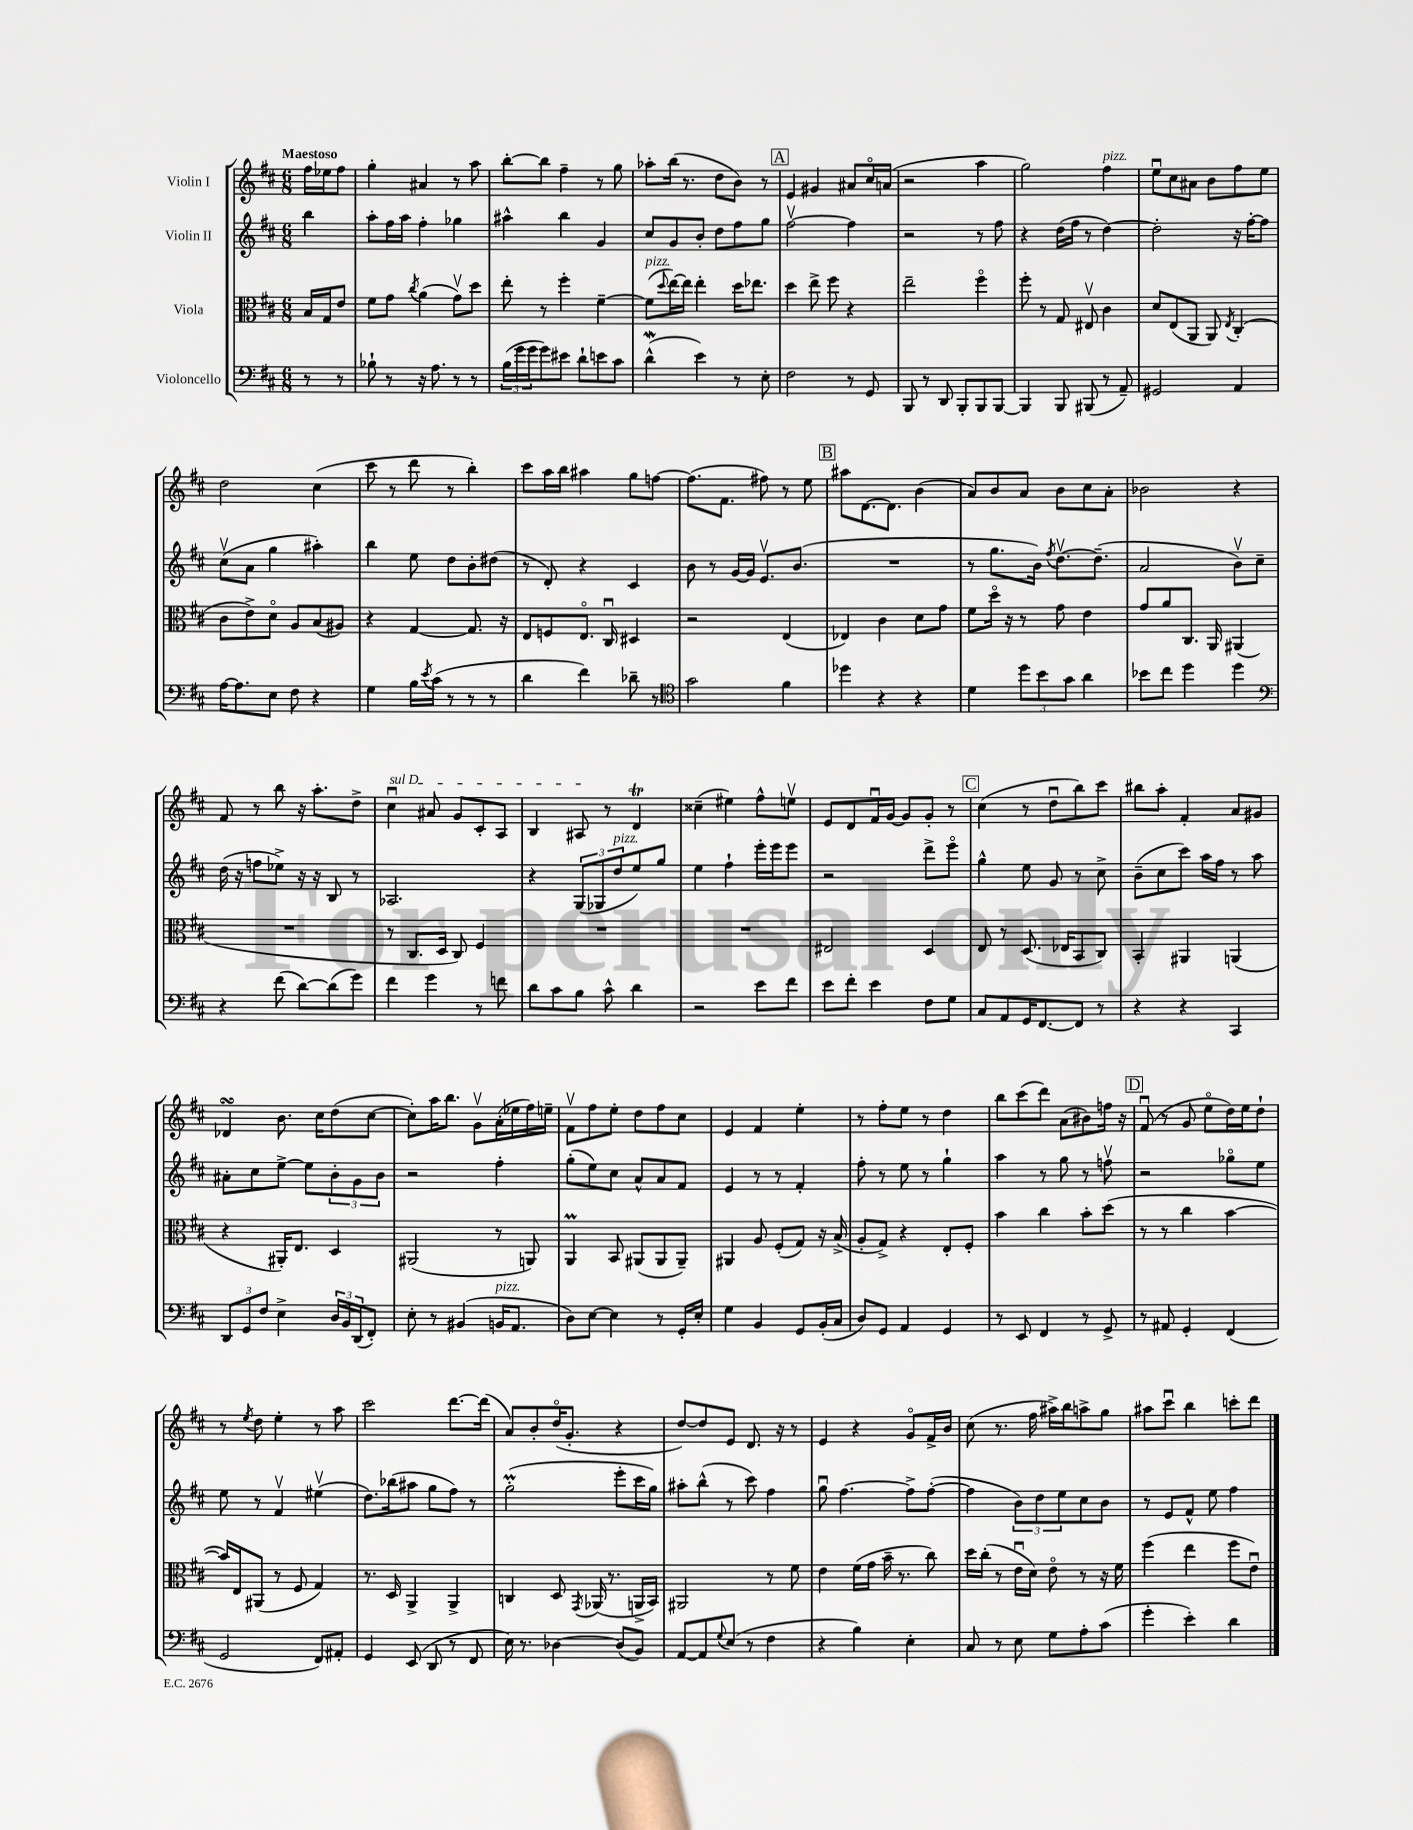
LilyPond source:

<<
\new StaffGroup <<
\new Staff = "s0" \with { instrumentName = "Violin I" } {
    \clef treble \key d \major \numericTimeSignature \time 6/8 \partial 4 \tempo "Maestoso"
    fis''16 ees''16 fis''8 |
    g''4-. ais'4 r8 a''8 |
    b''8~-. b''8 fis''4-- r8 g''8 |
    aes''8-. b''16( r8. d''8 b'8) r8 |
    \mark \markup { \box "A" } e'4 gis'4 ais'8 cis''16\flageolet a'16( |
    r2 a''4 |
    g''2) fis''4^\markup { \italic "pizz." } |
    e''8\downbow cis''8 ais'8 b'8 fis''8 e''8 |
    d''2 cis''4( |
    cis'''8 r8 d'''8 r8 b''4-.) |
    cis'''8 a''16 b''16 ais''4 g''8 f''8~ |
    f''8.( fis'8. fis''8) r8 e''8 |
    \mark \markup { \box "B" } ais''8 d'8.~ d'8. b'4( |
    a'8) b'8 a'8 b'8 cis''8 a'8-. |
    bes'2 r4 |
    fis'8 r8 b''8 r16 a''8.-. d''8-> |
    \once \override TextSpanner.bound-details.left.text = \markup { \italic "sul D" } cis''4\downbow\startTextSpan ais'8 g'8 cis'8-. a8 |
    b4 ais8\stopTextSpan r8 d'4\trill |
    cisis''4--( eis''4) fis''8-^ e''8\upbow |
    e'8 d'8 fis'16\downbow g'16~ g'8 g'8-. r8 |
    \mark \markup { \box "C" } cis''4( r8 d''8\downbow b''8) cis'''8 |
    bis''8 a''8-. fis'4-. a'8 gis'8 |
    des'4\turn b'8. cis''16 d''8( cis''8~ |
    cis''8-.) a''16 b''8. g'8\upbow a'16-.( ees''16 fis''16) e''16-- |
    fis'8\upbow fis''8 e''8-. d''8 fis''8 cis''8 |
    e'4 fis'4 e''4-. |
    r8 fis''8-. e''8 r8 d''4 |
    b''8 cis'''8( d'''8) a'8( bis'8) f''16 r16 |
    \mark \markup { \box "D" } fis'8\downbow( r8 g'8 e''8\flageolet d''16) e''16 d''8-! |
    r8 \acciaccatura { e''8 } d''8 e''4-. r8 a''8 |
    cis'''2 d'''8.~ d'''16( |
    a'8) b'8-. d''16\flageolet( g'8.-. r4 |
    d''8~) d''8 e'8 d'8. r16 r8 |
    e'4 r4 g'8\flageolet fis'16-> b'16 |
    cis''8( r8. fis''16 ais''16->) b''16 a''8-> g''8 |
    ais''8 cis'''8\downbow b''4 c'''8-. d'''8 \bar "|." |
}
\new Staff = "s1" \with { instrumentName = "Violin II" } {
    \clef treble \key d \major \numericTimeSignature \time 6/8 \partial 4
    b''4 |
    a''8-. fis''16 a''16 fis''4-. ges''4 |
    ais''4-^ b''4 g'4 |
    cis''8 g'8 b'8-. d''8 fis''8 g''8 |
    \mark \markup { \box "A" } fis''2~\upbow fis''4 |
    r2 r8 fis''8 |
    r4 d''16( fis''16 r8 d''4~) |
    d''2-. r16 fis''16~-. fis''8 |
    cis''8\upbow( a'8 g''4 ais''4-.) |
    b''4 e''8 d''8 b'8-. dis''8( |
    r8 d'8-.) r4 cis'4 |
    b'8 r8 g'16~ g'16 e'8.\upbow b'8.( |
    \mark \markup { \box "B" } R2. |
    r8 g''8. b'16) \acciaccatura { fis''8 } d''8.~\upbow d''8.--( |
    a'2 b'8\upbow) cis''8-- |
    d''16( r16 f''8 ees''8->) r16 r16 b8 r8 |
    aes2. |
    r4 \tuplet 3/2 { g8( ges8 d''8^\markup { \italic "pizz." } } e''8) g''8 |
    e''4 fis''4-! e'''16-. e'''16 e'''8 |
    r2 d'''8-> e'''8\flageolet |
    \mark \markup { \box "C" } g''4-^ e''8 g'8 r8 cis''8-> |
    b'8--( cis''8 cis'''8) a''16 fis''16 r8 a''8 |
    ais'8-. cis''8 e''8~-> e''8 \tuplet 3/2 { b'8-. g'8 b'8 } |
    r2 fis''4-. |
    g''8-.( e''8) cis''8 a'8-^ a'8 fis'8 |
    e'4 r8 r8 fis'4-. |
    fis''8-. r8 e''8 r8 g''4-! |
    a''4 r8 g''8 r8 f''8\upbow |
    \mark \markup { \box "D" } r2 ges''8\flageolet e''8 |
    e''8 r8 fis'4\upbow eis''4\upbow( |
    d''8.) bes''16( ais''8 g''8 fis''8) r8 |
    g''2-.\prall( e'''8-. cis'''16 g''16) |
    ais''8-. b''8-^( r8 cis'''8) fis''4 |
    g''8\downbow fis''4.~ fis''8-> fis''8~-.( |
    fis''4 \tuplet 3/2 { b'8) d''8 e''8 } cis''8 b'8 |
    r8 e'8 fis'8-^ e''8 fis''4 \bar "|." |
}
\new Staff = "s2" \with { instrumentName = "Viola" } {
    \clef alto \key d \major \numericTimeSignature \time 6/8 \partial 4
    b16 g16 e'8 |
    fis'8 g'8 \acciaccatura { cis''8 } a'4( g'8\upbow) d''8 |
    e''8-. r8 fis''4-. fis'4~-- |
    fis'8^\markup { \italic "pizz." }( \appoggiatura { d''8 } e''16~) e''16 e''4-. d''16 ees''8. |
    \mark \markup { \box "A" } d''4 e''8-> fis''8 r4 |
    e''2-- fis''4\flageolet |
    fis''8-. r8 g8 eis8\upbow cis'4 |
    d'8 e8( a,8 a,8) \acciaccatura { e8 } cis4-.( |
    cis'8 e'8->) d'8\flageolet a8 b8( ais8) |
    r4 g4~ g8. r16 |
    e8 f8 e8.\flageolet cis16\downbow dis4 |
    r2 e4( |
    \mark \markup { \box "B" } ees4) cis'4 d'8 g'8 |
    fis'8 d''16\flageolet r16 r8 g'8 e'4 |
    g'8 a'8 cis8. a,16 ais,4( |
    R2. |
    r8 cis8. d16 cis8) fis4 |
    R2. |
    R2. |
    eis2 d4 |
    \mark \markup { \box "C" } e8 r8 d8.( ees16 b,8 cis8) |
    b,4-. ais,4 a,4( |
    r4 ais,16-.) e8. d4 |
    ais,2( r8 a,8) |
    a,4\prall b,8 ais,8( ais,8 ais,8--) |
    ais,4 a8 fis8-.( g8) r16 b16->( |
    a8-. g8->) r4 e8-. fis8-. |
    b'4 cis''4 b'8-. d''8( |
    \mark \markup { \box "D" } r8 r8 cis''4 b'4~ |
    b'16) e16 ais,8( r8 fis8 g4) |
    r8. d16 a,4-> a,4-> |
    c4 d8 \acciaccatura { g,8 } aes,16( r8. a,16-> b,16) |
    ais,2 r8 fis'8 |
    e'4 fis'16( g'16 b'16-- r8. cis''8) |
    d''16 cis''16-.( r8 e'16\downbow d'16) e'8\flageolet r8 r16 fis'16 |
    fis''4( e''4 fis''8 e'8\downbow) \bar "|." |
}
\new Staff = "s3" \with { instrumentName = "Violoncello" } {
    \clef bass \key d \major \numericTimeSignature \time 6/8 \partial 4
    r8 r8 |
    bes8-! r8 r16 a8. r8 r8 |
    \tuplet 3/2 { b16( g'16 g'16 } g'8) eis'8 d'8-! e'8 cis'8 |
    d'4-^\mordent( e'4) r8 e8-. |
    \mark \markup { \box "A" } fis2 r8 g,8 |
    b,,8 r8 d,8 b,,8-. b,,8 b,,8~ |
    b,,4 b,,8 bis,,8( r8 a,8--) |
    gis,2 a,4 |
    a16~ a8. e8 fis8 r4 |
    g4 b16 \acciaccatura { e'8 } cis'16( r8 r8 r8 |
    d'4 fis'4) des'8-- r8 |
    \clef tenor g'2 fis'4 |
    \mark \markup { \box "B" } des''4 r4 r4 |
    d'4 \tuplet 3/2 { d''8 b'8 g'8 } a'4 |
    bes'8 cis''8 d''4 d''4 |
    \clef bass r4 fis'8( d'8~) d'8( g'8) |
    fis'4 g'4 r8 f'8 |
    d'8 cis'8 b8 cis'8-^ d'4 |
    r2 e'8 fis'8 |
    e'8 fis'8-. e'4 fis8 g8 |
    \mark \markup { \box "C" } cis8 a,8 g,16 fis,8.~ fis,8 r8 |
    r4 r4 cis,4 |
    \tuplet 3/2 { d,8 g,8 fis8 } e4-> \tuplet 3/2 { d16 b,16 d,16( } fis,8-.) |
    e8-. r8 bis,4( b,16^\markup { \italic "pizz." } a,8. |
    d8) e8~ e4 r8 g,16-. e16-. |
    g4 b,4 g,8 b,16-.( cis16 |
    d8) g,8 a,4 g,4 |
    r8 e,8 fis,4 r8 g,8-> |
    \mark \markup { \box "D" } r8 ais,8 g,4-. fis,4( |
    g,2 fis,8) ais,8-. |
    g,4 e,8( d,8 r8 fis,8 |
    e16) r8. des4~ des8( b,8) |
    a,8~ a,8 \appoggiatura { g8 } e8( r8 fis4 |
    r4 b4) e4-. |
    cis8 r8 e8 g8 a8-. cis'8( |
    g'4-. e'4-.) d'4 \bar "|." |
}
>>
>>
\layout { \context { \Score \remove "Bar_number_engraver" } }
